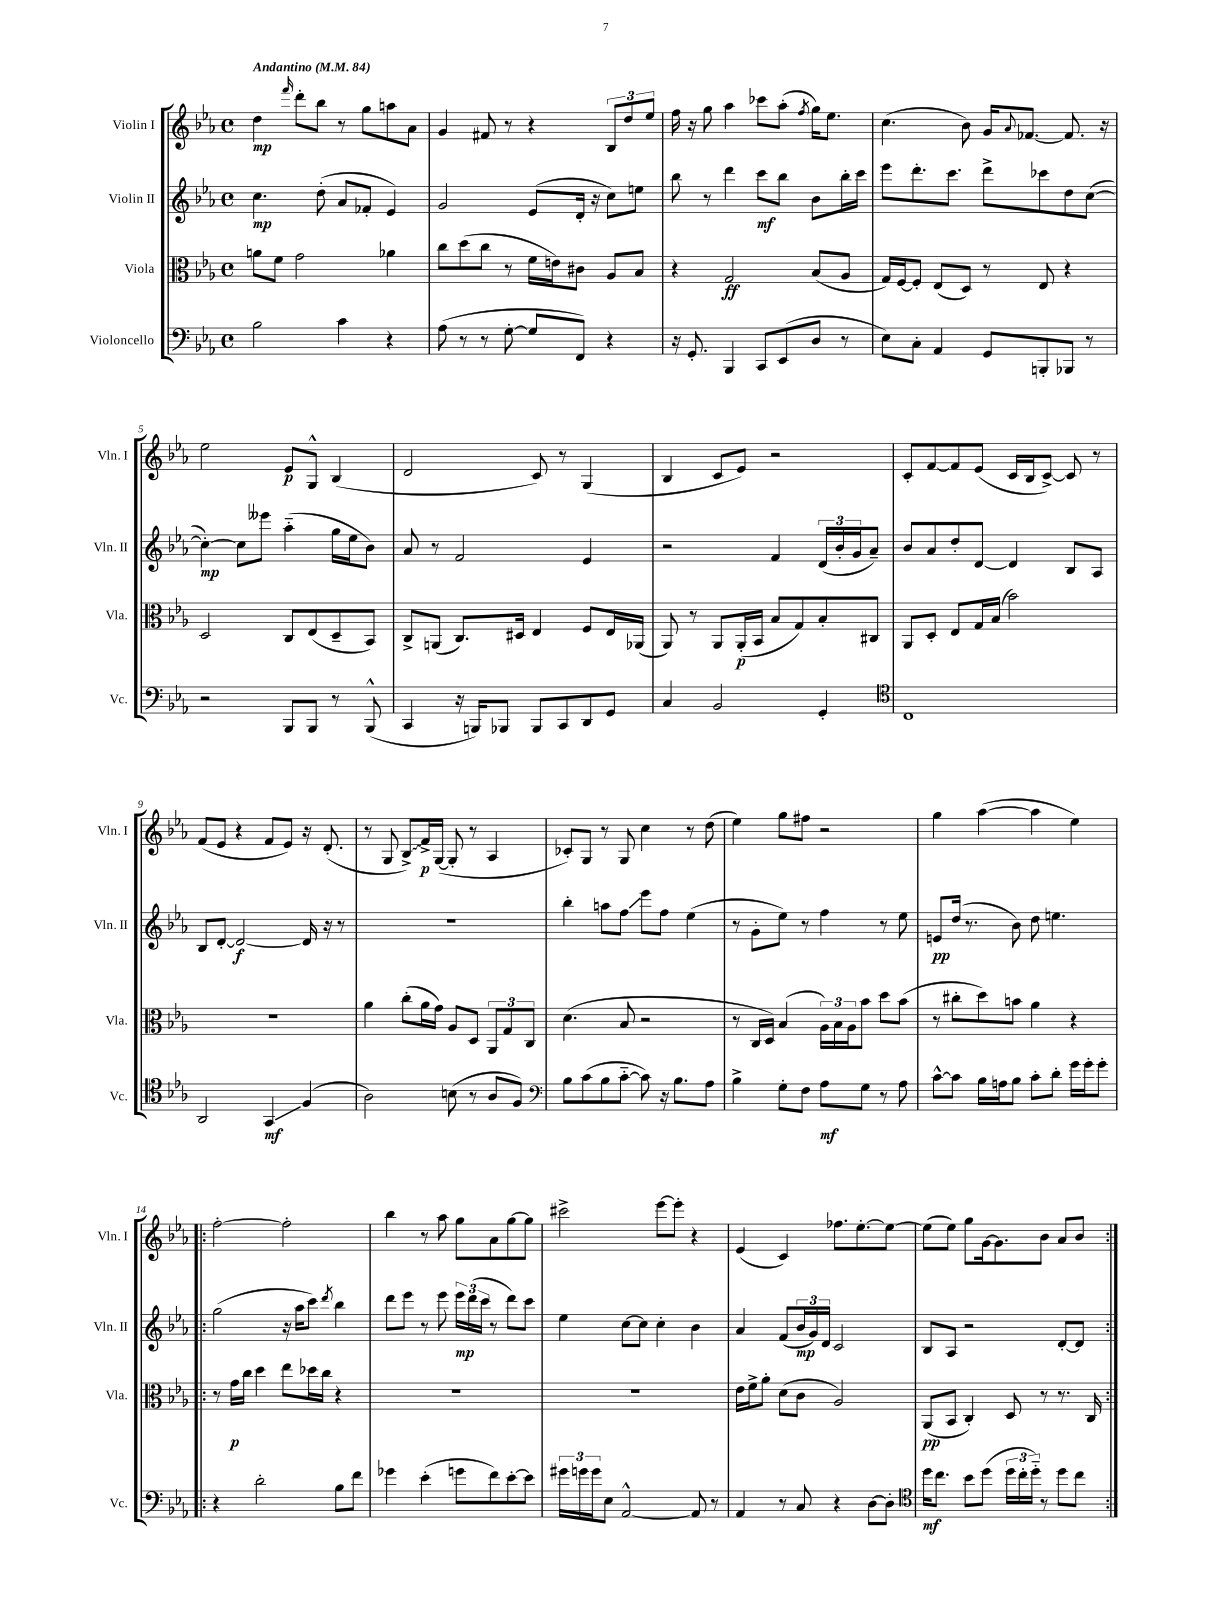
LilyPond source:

<<
\new StaffGroup <<
\new Staff = "s0" \with { instrumentName = "Violin I" shortInstrumentName = "Vln. I" } {
    \clef treble \key ees \major \defaultTimeSignature \time 4/4 \tempo "Andantino" 4 = 84
    d''4\mp \grace { f'''16 } d'''8-. bes''8 r8 g''8 a''8 aes'8 |
    g'4 fis'8 r8 r4 \tuplet 3/2 { bes8 d''8 ees''8 } |
    f''16 r16 g''8 aes''4 ces'''8 aes''8-.( \acciaccatura { f''8 } g''16) ees''8. |
    c''4.( bes'8) g'16 \appoggiatura { aes'8 } fes'8.~ fes'8. r16 |
    ees''2 ees'8\p g8-^ bes4( |
    d'2 c'8) r8 g4( |
    bes4 c'8 ees'8) r2 |
    c'8-. f'8~ f'8 ees'8( c'16 bes16 c'8~->) c'8 r8 |
    f'8( ees'8 r4 f'8 ees'8) r16 d'8.-.( |
    r8 g8 \once \override Glissando.style = #'zigzag bes8->\glissando) f'16->\p g16~( g8-. r8 aes4 |
    ces'8-.) g8 r8 g8 c''4 r8 d''8( |
    ees''4) g''8 fis''8 r2 |
    g''4 aes''4~( aes''4 ees''4) |
    \repeat volta 2 { f''2~-. f''2-. |
    bes''4 r8 aes''8 g''8 aes'8 g''8~ g''8 |
    cis'''2-> ees'''8~ ees'''8-. r4 |
    ees'4( c'4) fes''8. ees''8.~-. ees''8~ |
    ees''8( ees''8) g''8 g'16~ g'8. bes'8 aes'8 bes'8 | }
}
\new Staff = "s1" \with { instrumentName = "Violin II" shortInstrumentName = "Vln. II" } {
    \clef treble \key ees \major \defaultTimeSignature \time 4/4
    c''4.\mp d''8-.( aes'8 fes'8-. ees'4) |
    g'2 ees'8( d'16-. r16 c''8) e''8 |
    bes''8 r8 d'''4 c'''8\mf bes''8 bes'8 bes''16-. c'''16 |
    ees'''8 d'''8.-. c'''8. d'''8-> ces'''8 d''8 c''8~( |
    c''4~-.\mp) c''8 eeses'''8 aes''4-_( g''16 ees''16 bes'8) |
    aes'8 r8 f'2 ees'4 |
    r2 f'4 \tuplet 3/2 { d'16( bes'16-. g'16 } aes'8--) |
    bes'8 aes'8 d''8-. d'8~ d'4 bes8 aes8 |
    bes8 d'8~-. d'2~\f d'16 r16 r8 |
    R1 |
    bes''4-. a''8 f''8\glissando ees'''8 f''8 ees''4( |
    r8 g'8-. ees''8) r8 f''4 r8 ees''8 |
    e'8\pp d''16( r8. bes'8) d''8 e''4. |
    \repeat volta 2 { g''2( r16 aes''16 c'''8) \acciaccatura { d'''8 } bes''4 |
    d'''8 ees'''8 r8 ees'''8 \tuplet 3/2 { ees'''16\mp d'''16( c'''16 } r8 d'''8) c'''8 |
    ees''4 c''8~ c''8 c''4-. bes'4 |
    aes'4 f'8( \tuplet 3/2 { bes'16\mp g'16) d'16 } c'2 |
    bes8 aes8 r2 d'8~-. d'8 | }
}
\new Staff = "s2" \with { instrumentName = "Viola" shortInstrumentName = "Vla." } {
    \clef alto \key ees \major \defaultTimeSignature \time 4/4
    a'8 f'8 g'2 aes'4 |
    c''8 d''8( c''8 r8 f'16 e'16) cis'8 aes8 bes8 |
    r4 g2\ff bes8( aes8 |
    g16) f16~ f8-. ees8( d8) r8 ees8 r4 |
    d2 c8 ees8( d8-- bes,8) |
    c8-> a,8( c8.) dis16 ees4 f8 ees16 aes,16( |
    aes,8) r8 aes,8 aes,16-.\p( bes,16 bes8 g8) bes8-. cis8 |
    aes,8 d8-. ees8 g16 bes16( bes'2) |
    R1 |
    aes'4 c''8-.( aes'16 g'16) aes8 d8 \tuplet 3/2 { aes,8 g8 c8 } |
    d'4.( bes8 r2 |
    r8 c16 d16) bes4( \tuplet 3/2 { aes16) bes16 aes16 } bes'8 d''8 bes'8( |
    r8 cis''8-. d''8) b'8 aes'4 r4 |
    \repeat volta 2 { r8 g'16\p c''16 d''4 ees''8 des''16 c''16 r4 |
    R1 |
    R1 |
    ees'16 f'16-> aes'8-. d'8( c'8 aes2) |
    aes,8\pp( bes,8 c4-.) d8 r8 r8. c16 | }
}
\new Staff = "s3" \with { instrumentName = "Violoncello" shortInstrumentName = "Vc." } {
    \clef bass \key ees \major \defaultTimeSignature \time 4/4
    bes2 c'4 r4 |
    aes8( r8 r8 g8~-. g8 f,8) r4 |
    r16 g,8.-. bes,,4 c,8 ees,8( d8 r8 |
    ees8) c8-. aes,4 g,8 b,,8-. bes,,8 r8 |
    r2 bes,,8 bes,,8 r8 bes,,8-^( |
    c,4 r16 b,,16) bes,,8 bes,,8 c,8 d,8 g,8 |
    c4 bes,2 g,4-. |
    \clef tenor c1 |
    aes,2 g,4\glissando\mf f4( |
    aes2) b8( r8 aes8 f8) |
    \clef bass bes8 c'8( bes8 c'8~-_ c'8) r16 bes8. aes8 |
    bes4-> g8-. f8 aes8\mf g8 r8 aes8 |
    c'8~-^ c'8 bes16 a16 bes8 c'8-. d'8-. g'16 g'16-. g'8-. |
    \repeat volta 2 { r4 d'2-. bes8 f'8 |
    ges'4 ees'4-.( g'8 f'8) ees'8~-. ees'8 |
    \tuplet 3/2 { gis'16 g'16 g'16 } ees8 aes,2~-^ aes,8 r8 |
    aes,4 r8 c8 r4 d8~ d8-. |
    \clef tenor d''16\mf c''8. bes'8 d''8( \tuplet 3/2 { d''16 c''16-. d''16-_) } r8 d''8 c''8 | }
}
>>
>>
